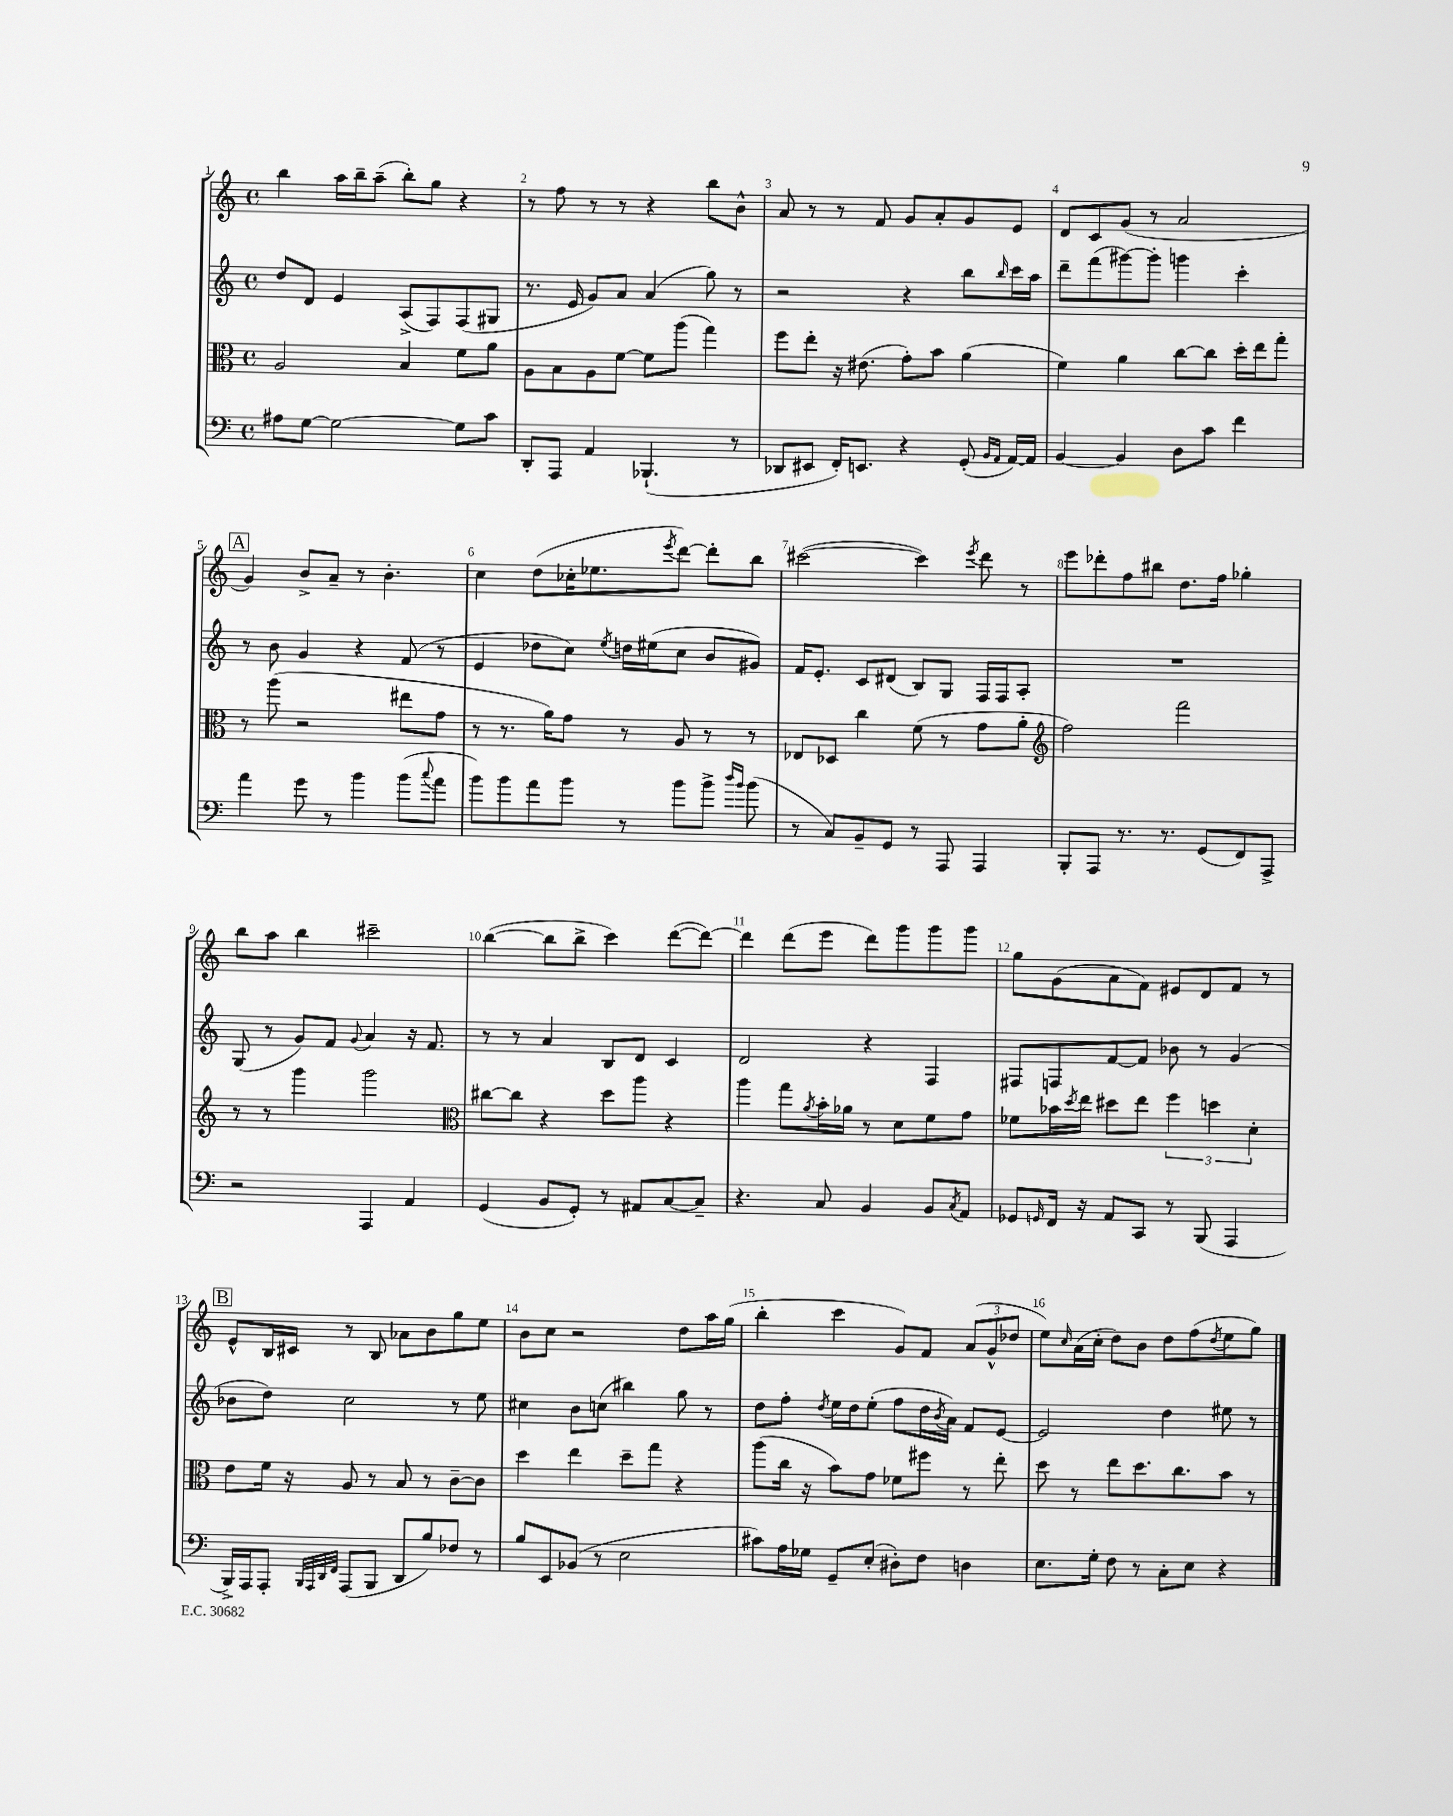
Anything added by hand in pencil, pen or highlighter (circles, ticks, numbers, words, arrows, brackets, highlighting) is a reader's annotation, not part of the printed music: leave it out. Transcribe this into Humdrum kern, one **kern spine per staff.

**kern	**kern	**kern	**kern
*part4	*part3	*part2	*part1
*staff4	*staff3	*staff2	*staff1
*clefF4	*clefC3	*clefG2	*clefG2
*k[]	*k[]	*k[]	*k[]
*M4/4	*M4/4	*M4/4	*M4/4
*met(c)	*met(c)	*met(c)	*met(c)
=1	=1	=1	=1
8A#X\L	2A/	8dd/L	4bb\
[8G\J	.	8d/J	.
2G\_	.	4e/	16aa\LL
.	.	.	16bb~\J
.	.	.	(8aa~\J
.	4B/	(8A^/L	8bb'\L)
.	.	8F/)	8gg\J
8G\L]	8f\L	(8F/	4r
8c\J	8a\J	8G#X/J	.
=2	=2	=2	=2
8DD'/L	8A\L	8.r	8r
8AAA/J	8B\	.	8ff\
.	.	16e/	.
4AA/	8A\	8g/L)	8r
.	[8f\J	8a/J	8r
(4.BBB-X`/	8f\L]	(4a/	4r
.	(8aa\J	.	.
.	4gg\)	8gg\)	8bb\L
8r	.	8r	8b^^\J
=3	=3	=3	=3
8DD-X/L	8ff\L	2r	8a/
8EE#X/J	8ee'\J	.	8r
16FF'/KL)	16r	.	8r
8.EEn/J	(8.e#X\	.	.
.	.	.	8f/
4r	8g'\L)	4r	8g/L
.	8b\J	.	8a'/
(8GG'/	(4a\	8bb\L	8g/
16qqBB/LL	.	.	.
16qqAA/JJ	.	16qqbb/	.
[16AA/LL)	.	16ccc\L	8e/J
16AA/JJ]	.	16aa\JJ	.
=4	=4	=4	=4
[4BB/	4f\)	8ddd~\L	8d/L
.	.	(8fff\	8c/
4BB/]	4a\	[8ggg#X\)	(8g/J
.	.	8ggg#'\J]	8r
8D\L	[8cc\L	4gggn\	2a/
8c\J	8cc\J]	.	.
4f\	16dd'\LL	4ccc'\	.
.	16ee\J	.	.
.	8gg'\J	.	.
!!LO:LB:g=z
!!LO:REH:place=s1:t=A
=5	=5	=5	=5
4a\	8r	8r	4g/)
.	(8aa\	8b\	.
8g\	2r	4g/	8b^/L
8r	.	.	8a~/J
4b\	.	4r	8r
.	.	.	4.b'\
(8b\L	8ee#X\L	(8f/	.
8qqcc/	.	.	.
8a\J	8g\J	8r	.
=6	=6	=6	=6
8b\L)	8r	4e/	4cc\
8b\	8.r	.	.
8a\	.	8dd-X\L	(8dd\L
.	16a\KL)	.	.
8b\J	8g\J	8cc\J)	16cc-X'\K
.	.	.	8.ee-X\
.	.	8qee/	.
8r	8r	16ddn\LL	.
.	.	(16ee#X\J	.
.	.	.	8qeee/
8b\L	8A/	8cc\J	[8ddd\J)
8b^\J	8r	8b/L	8ddd'\L]
16qqdd/LL	.	.	.
16qqb/JJ	.	.	.
(8b\	8r	8g#X/J)	8bb\J
=7	=7	=7	=7
8r	8E-X/L	16f/KL	([2ccc#X\
.	.	8.e'/J	.
8C/L)	8D-X/J	.	.
8BB~/	4cc\	8c/L	.
8GG/J	.	(8d#X/J	.
8r	(8f\	8B/L)	4ccc#\])
8AAA/	8r	8G/J	.
.	.	.	8qeee/
4AAA/	8g\L	16F/LL	8ddd\
.	.	16F/J	.
.	8a'\J	8A'/J	8r
=8	=8	=8	=8
*	*clefG2	*	*
8BBB'/L	2ff\)	1r	8eee\L
8AAA/J	.	.	8ddd-X'\
8.r	.	.	8ff\
.	.	.	8bb#X\J
8.r	.	.	.
.	2fff\	.	8.dd\L
(8GG/L	.	.	.
.	.	.	16ff\Jk
8FF/)	.	.	4gg-X'\
8AAA^/J	.	.	.
!!LO:LB:g=z
=9	=9	=9	=9
2r	8r	(8G/	8bb\L
.	8r	8r	8aa\J
.	4ggg\	8g/L)	4bb\
.	.	8f/J	.
.	.	8qqg/	.
4AAA/	2ggg\	4a/	2ccc#X~\
4AA/	.	16r	.
.	.	8.f/	.
=10	=10	=10	=10
*	*clefC3	*	*
(4GG/	[8cc#X\L	8r	([4bb\
.	8cc#\J]	8r	.
8BB/L	4r	4a/	8bb\L]
8GG'/J)	.	.	8bb^\J
8r	8dd\L	8B/L	4ccc\)
8AA#X/L	8aa\J	8d/J	.
[8C/	4r	4c/	([8ddd\L
8C~/J]	.	.	8ddd\J_)
=11	=11	=11	=11
4.r	4aa\	2d/	4ddd\]
.	8gg\L	.	(8ddd\L
.	8qa/	.	.
8C/	16b'\L	.	8eee\J
.	16a-X\JJ	.	.
4BB/	8r	4r	8ddd\L)
.	8d\L	.	8ggg\
8BB/L	8f\	4F/	8ggg\
8qC/	.	.	.
8AA/J	8g\J	.	8ggg\J
=12	=12	=12	=12
8GG-X/L	8f-X\L	8F#X/L	8gg\L
16qqGGn/	.	.	.
16FF/Jk	16b-X\L	8Fn/	(8g\
.	8qdd/	.	.
16r	16ee\JJ	.	.
8AA/L	8dd#X\L	[8f/	8a\
8CC/J	8ee\J	8f/J]	8f\J)
8r	6ff\	8b-X\	8e#X/L
(8BBB/	.	8r	8d/
.	6ddn\	.	.
4AAA/	.	(4g/	8f/J
.	6d'\	.	.
.	.	.	8r
!!LO:LB:g=z
!!LO:REH:place=s1:t=B
=13	=13	=13	=13
16BBB^/LL)	8e\L	8b-X\L	8e^^/L
16AAA/J	.	.	.
8AAA'/J	16f\Jk	8dd\J)	16B/L
.	16r	.	16c#X/JJ
32qqBBB/LLL	.	.	.
32qqAAA/	.	.	.
32qqDD/	.	.	.
32qqFF/JJJ	.	.	.
(8AAA/L	8A/	2cc\	8r
8BBB/J	8r	.	8B/
8DD/L	8B/	.	8a-X\L
8B/)	8r	.	8b\
8F-X/J	[8c~\L	8r	8gg\
8r	8c\J]	8ee\	8ee\J
=14	=14	=14	=14
8B/L	4dd\	4cc#X\	8b\L
8EE/	.	.	8cc\J
(8BB-X/J	4ee\	8b\L	2r
8r	.	(8ccn\J	.
2E\	8dd~\L	4bb#X\)	.
.	8gg\J	.	.
.	4r	8gg\	8dd\L
.	.	8r	16aa\L
.	.	.	(16gg\JJ
=15	=15	=15	=15
8c#X\L)	(8aa\L	8dd\L	4bb'\
16A\L	16cc\Jk	8ff'\J	.
16G-X\JJ	16r	.	.
.	.	8qdd/	.
8GG~/L	8b\L)	16ee\LL	4ccc\
.	.	16dd\J	.
(8E'/J	8g\J	(8ee'\J	.
8D#X'\L)	8f-X\L	8ff\L	8g/L)
8F\J	8ff#X\J	16dd\L	8f/J
.	.	8qb/	.
.	.	16a\JJ)	.
4Dn\	8r	8f/L	(12a/L
.	.	.	12g^^/
.	8ee'\	[8e/J	.
.	.	.	12dd-X/J
=16	=16	=16	=16
8.E\L	8dd\	2e/]	8ee\L)
.	.	.	16qqcc/
.	8r	.	(16a\L
16G'\Jk	.	.	16cc'\JJ
8F\	8ee\L	.	8dd\L)
8r	8.dd\	.	8b\J
8C'\L	.	4dd\	8dd\L
.	8.cc\	.	.
8E\J	.	.	(8ff\
.	.	.	8qdd/
4r	8b\J	8ee#X\	8ee\
.	8r	8r	8gg\J)
==	==	==	==
*-	*-	*-	*-
